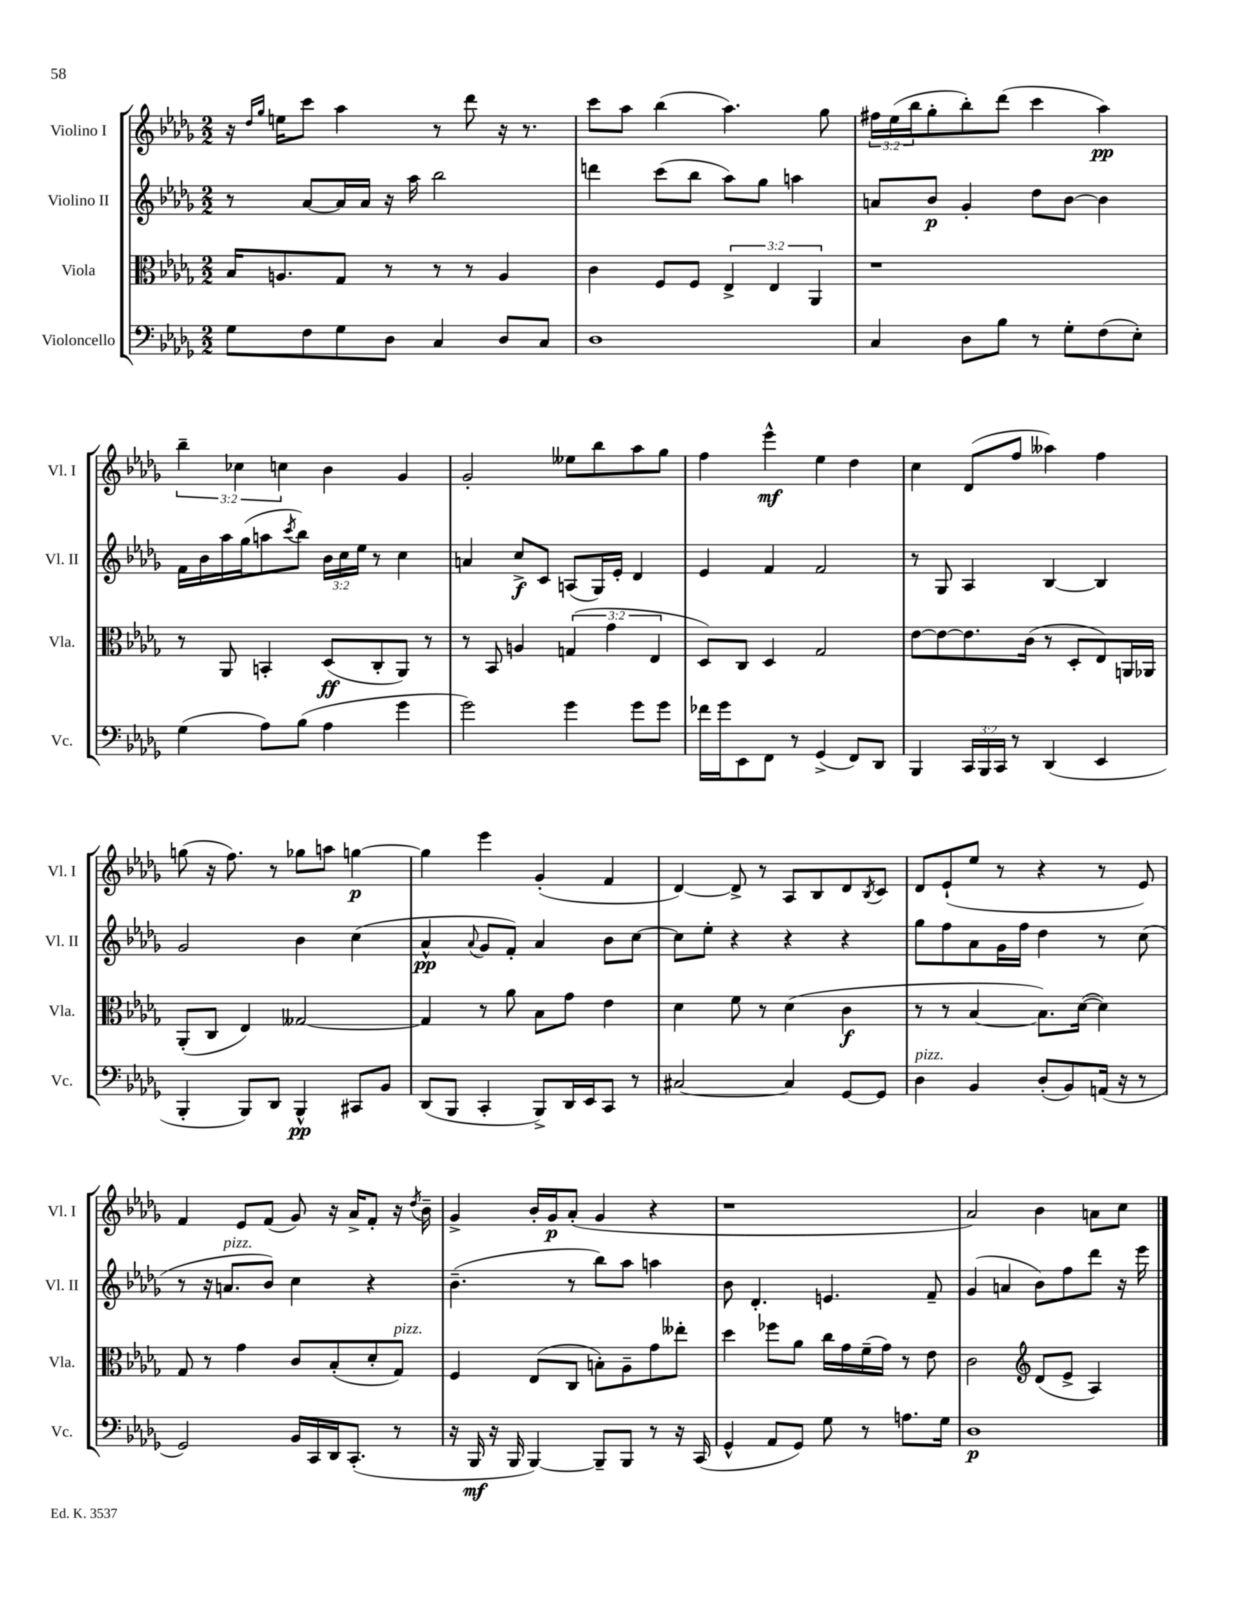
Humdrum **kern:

**kern	**kern	**kern	**kern
*staff4	*staff3	*staff2	*staff1
*clefF4	*clefC3	*clefG2	*clefG2
*k[b-e-a-d-g-]	*k[b-e-a-d-g-]	*k[b-e-a-d-g-]	*k[b-e-a-d-g-]
*M2/2	*M2/2	*M2/2	*M2/2
8G-\L	16B-/LK	8r	16r
.	.	.	16qqdd-/LL
.	.	.	16qqgg-/JJ
.	8.A/	.	16ee\LK
8F\	.	[8a-/L	8ccc\J
8G-\	8G-/J	16a-/]L	4aa-\
.	.	16a-/JJ	.
8D-\J	8r	16r	.
.	.	16aa-\	.
4C/	8r	2bb-\	8r
.	8r	.	8ddd-\
8D-/L	4A/	.	16r
.	.	.	8.r
8C/J	.	.	.
=	=	=	=
1D-	4c\	4ddd\	8ccc\L
.	.	.	8aa-\J
.	8F/L	(8ccc\L	(4bb-\
.	8F/J	8bb-\J	.
.	6E-^/	8aa-\L)	4.aa-\)
.	.	8gg-\J	.
.	6E-/	.	.
.	.	4aa\	.
.	6AA-/	.	.
.	.	.	8gg-\
=	=	=	=
4C/	1r	8a/L	24ff#\LL
.	.	.	(24ee-\
.	.	.	24bb-\J
.	.	8b-/J	8gg-'\
8D-\L	.	4g-'/	8bb-'\)
8B-\J	.	.	(8ddd-\J
8r	.	8dd-\L	4ccc\
8G-'\L	.	[8b-\J	.
(8F\	.	4b-\]	4aa-\)
8E-'\J)	.	.	.
=	=	=	=
(4G-\	8r	16f\LL	6bb-~\
.	.	16b-\	.
.	8AA-/	16aa-\	.
.	.	.	6cc-\
.	.	(16gg-\J	.
8A-\L)	4BB'/	8aa\	.
.	.	.	6cc\
.	.	8qccc/	.
(8B-\J	.	8bb-\J)	.
4A-\	(8D-/L	24b-\LL	4b-\
.	.	24cc\	.
.	.	24ee-\JJ	.
.	8C'/	8r	.
4g-\	8AA-/J)	4cc\	4g-/
.	8r	.	.
=	=	=	=
2g-\)	8r	4a/	2g-'/
.	8BB-/	.	.
.	4A/	8cc^/L	.
.	.	8c/J	.
4g-\	(6G/	(8A/L	8ee--\L
.	.	16G-/L)	8bb-\
.	6g-\	.	.
.	.	16e-'/JJ	.
8g-\L	.	4d-/	8aa-\
.	6E-/	.	.
8g-\J	.	.	8gg-\J
=	=	=	=
16f-\LL	8D-/L)	4e-/	4ff\
16g-\J	.	.	.
8EE-\	8C/J	.	.
8FF\J	4D-/	4f/	4eee-^^\
8r	.	.	.
(4GG-^/	2G-/	2f/	4ee-\
8FF/L)	.	.	4dd-\
8DD-/J	.	.	.
=	=	=	=
4BBB-/	[8e-\L	8r	4cc\
.	8e-\_	8G-/	.
24CC/LL	8.e-\]	4A-/	(8d-/L
24BBB-/	.	.	.
24CC/JJ	.	.	.
8r	.	.	8ff/J
.	(16c\Jk	.	.
(4DD-/	8r	[4B-/	4aa--\)
.	8D-'/L	.	.
4EE-/	8E-/)	4B-/]	4ff\
.	16AA/L	.	.
.	16AA-/JJ	.	.
=	=	=	=
4BBB-'/	(8AA-'/L	2g-/	(8gg\
.	8C/J	.	16r
.	.	.	8.ff\)
8BBB-/L)	4E-/)	.	.
8DD-/J	.	.	8r
4BBB-^^/	[2G--/	4b-\	8gg-\L
.	.	.	8aa\J
8CC#/L	.	(4cc\	[4gg\
8BB-/J	.	.	.
=	=	=	=
(8DD-/L	4G--/]	4a-^^/	4gg\]
8BBB-/J	.	.	.
.	.	8qqa-/	.
4CC'/	8r	8g-/L	4eee-\
.	8a-\	8f'/J)	.
8BBB-^/L)	8B-\L	4a-/	(4g-'/
16DD-/L	8g-\J	.	.
16EE-/J	.	.	.
8CC/J	4e-\	8b-\L	4f/
8r	.	[8cc\J	.
=	=	=	=
[2C#/	4d-\	8cc\]L	[4d-/)
.	.	8ee-'\J	.
.	8f\	4r	8d-^/]
.	8r	.	8r
4C#/]	(4d-\	4r	8A-/L
.	.	.	8B-/
[8GG-/L	4c\	4r	8d-/
.	.	.	8qB-/
8GG-/]J	.	.	8c/J
=	=	=	=
4D-\	8r	8gg-\L	8d-/L
.	8r	8ff\	(8e-`/
4BB-/	[4B-/	8a-\	8ee-/J
.	.	16g-\L	8r
.	.	16ff\JJ	.
(8D-'/L	8.B-\]L)	4dd-\	4r
8BB-/)	.	.	.
.	([16d-\Jk	.	.
(16AA/Jk	4d-\])	8r	8r
16r	.	.	.
8r	.	(8cc\	8e-/)
=	=	=	=
2GG-/)	8G-/	8r	4f/
.	8r	16r	.
.	.	8.a/L	.
.	4g-\	.	8e-/L
.	.	8b-/J)	(8f/J
16BB-/LL	8c/L	4cc\	8g-/)
16CC/	.	.	.
16DD-/J	(8B-'/	.	16r
(8.CC'/J	.	.	16a-^/LK
.	8d-'/	4r	8f'/J
8r	8G-/J)	.	16r
.	.	.	8qdd-/
.	.	.	16b-~\
=	=	=	=
16r	4F/	(4.b-~\	4g-^/
16BBB-/	.	.	.
16r	.	.	.
16BBB-/	.	.	.
[4BBB-/)	(8E-/L	.	16b-'/LL
.	.	.	16g-/J
.	8C/J	8r	(8a-'/J
8BBB-~/]L	8B'\L)	8bb-\L)	4g-/
8BBB-/J	8A-~\	8aa-\J	.
8r	8g-\	4aa\	4r
16r	8ee--'\J	.	.
(16CC/	.	.	.
=	=	=	=
4GG-^^/	4dd-\	8b-\	1r
.	.	4.d-'/	.
8AA-/L	8ff-\L	.	.
8GG-/J)	8a-\J	.	.
8G-\	16cc\LL	4.e/	.
.	16g-\	.	.
8r	(16f~\	.	.
.	16g-\JJ)	.	.
8.A\L	8r	.	.
.	8e-\	8f~/	.
16G-\Jk	.	.	.
=	=	=	=
1D-	2c\	(4g-/	2a-/)
.	.	4a/	.
*	*clefG2	*	*
.	(8d-/L	8b-\L)	4b-\
.	8e-^/J	8ff\	.
.	4A-/)	8ddd-\J	8a\L
.	.	16r	8cc\J
.	.	16eee-\	.
==	==	==	==
*-	*-	*-	*-
